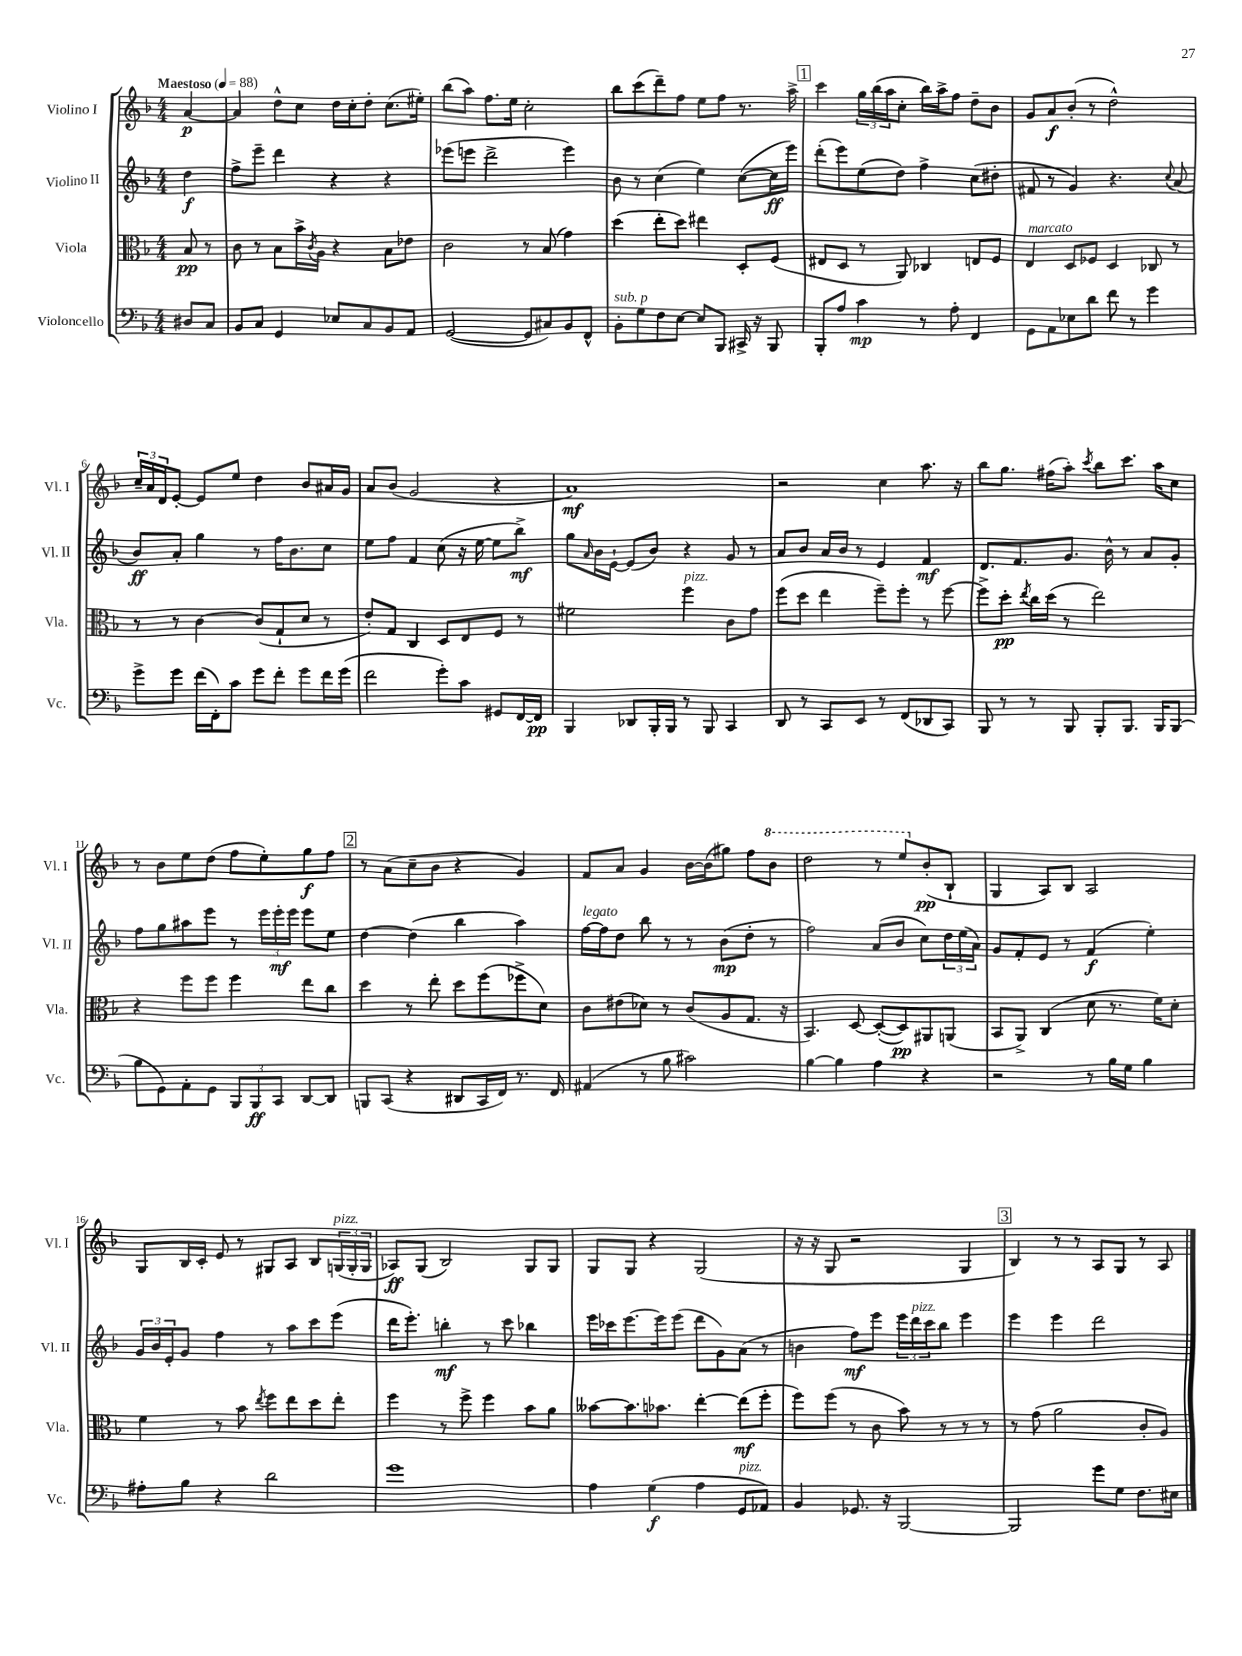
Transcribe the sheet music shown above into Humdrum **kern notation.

**kern	**dynam	**kern	**dynam	**kern	**dynam	**kern	**dynam
*part4	*part4	*part3	*part3	*part2	*part2	*part1	*part1
*staff4	*staff4	*staff3	*staff3	*staff2	*staff2	*staff1	*staff1
*I"Violoncello	*	*I"Viola	*	*I"Violino II	*	*I"Violino I	*
*I'Vc.	*	*I'Vla.	*	*I'Vl. II	*	*I'Vl. I	*
*clefF4	*	*clefC3	*	*clefG2	*	*clefG2	*
*k[b-]	*	*k[b-]	*	*k[b-]	*	*k[b-]	*
*M4/4	*	*M4/4	*	*M4/4	*	*M4/4	*
*MM88	*	*MM88	*	*MM88	*	*MM88	*
=	=	=	=	=	=	=	=
!	!	!	!	!	!	!LO:TX:a:B:t=Maestoso	!
8D#X/L	.	8B-/	pp	4dd\	f	[4a/	p
8C/J	.	8r	.	.	.	.	.
=1	=1	=1	=1	=1	=1	=1	=1
8BB-/L	.	8c\	.	8ff^\L	.	4a/]	.
8C/J	.	8r	.	8eee~\J	.	.	.
4GG/	.	8B-\L	.	4ddd\	.	8dd^^\L	.
.	.	16b-^\L	.	.	.	8cc\J	.
.	.	8qc/	.	.	.	.	.
.	.	16A\JJ	.	.	.	.	.
8E-X/L	.	4r	.	4r	.	16dd\LL	.
.	.	.	.	.	.	16cc'\J	.
8C/	.	.	.	.	.	8dd'\J	.
8BB-/	.	8B-\L	.	4r	.	(8.cc\L	.
8AA/J	.	8e-X\J	.	.	.	.	.
.	.	.	.	.	.	16ee#X'\Jk)	.
=2	=2	=2	=2	=2	=2	=2	=2
([2GG/	.	2c\	.	(8eee-X\L	.	(8bb-\L	.
.	.	.	.	8eeen\J	.	8aa\J)	.
.	.	.	.	2ddd^\	.	8.ff\L	.
.	.	.	.	.	.	16ee\Jk	.
8GG/L]	.	8r	.	.	.	2cc'\	.
8C#X/)	.	(8B-/	.	.	.	.	.
8BB-/	.	4g\)	.	4eee\)	.	.	.
8FF^^/J	.	.	.	.	.	.	.
=3	=3	=3	=3	=3	=3	=3	=3
!LO:TX:a:i:t=sub. p	!	!	!	!	!	!	!
8BB-'\L	.	(4dd\	.	8b-\	.	8bb-\L	.
8G\	.	.	.	8r	.	(8ccc\	.
8F\	.	8ee'\L	.	(4cc\	.	8ddd~\)	.
[8E\J	.	8dd\J)	.	.	.	8ff\J	.
8E/L]	.	4ee#X\	.	4ee\)	.	8ee\L	.
8BBB-/J	.	.	.	.	.	8ff\J	.
16CC#X^/	.	8D'/L	.	([8cc\L	.	8.r	.
16r	.	.	.	.	.	.	.
8BBB-/	.	(8F/J	.	16cc\L]	ff	.	.
.	.	.	.	16eee\JJ)	.	16aa^\	.
!!LO:REH:place=s1:t=1
=4	=4	=4	=4	=4	=4	=4	=4
8BBB-'/L	.	8E#X/L	.	(8ddd'\L	.	4ccc\	.
8A/J	.	8D/J	.	8eee\)	.	.	.
4c\	mp	8r	.	(8ee\	.	24gg\LL	.
.	.	.	.	.	.	(24bb-\	.
.	.	.	.	.	.	24aa\J	.
.	.	8AA/)	.	8dd\J)	.	8cc'\J	.
8r	.	4C-X/	.	4ff^\	.	16bb-\LL)	.
.	.	.	.	.	.	16aa^\J	.
8A'\	.	.	.	.	.	8ff\J	.
4FF/	.	8En/L	.	(8cc\L	.	8dd~\L	.
.	.	8F/J	.	8dd#X'\J	.	8b-\J	.
=5	=5	=5	=5	=5	=5	=5	=5
!	!	!LO:TX:a:i:t=marcato	!	!	!	!	!
8GG\L	.	4E/	.	8f#X/	.	8g/L	.
8AA\	.	.	.	8r	.	8a/	f
8E-X\	.	8D/L	.	4g/)	.	(8b-'/J	.
8d\J	.	8F-X/J	.	.	.	8r	.
8f\	.	4D/	.	4.r	.	2dd^^\)	.
8r	.	.	.	.	.	.	.
4g\	.	8C-X/	.	.	.	.	.
.	.	.	.	8qqcc/	.	.	.
.	.	8r	.	(8a/	.	.	.
!!LO:LB:g=z
=6	=6	=6	=6	=6	=6	=6	=6
8g^\L	.	8r	.	8b-/L)	ff	24cc~/LL	.
.	.	.	.	.	.	24a/	.
.	.	.	.	.	.	24d/J	.
8g\J	.	8r	.	8a'/J	.	[8e'/J	.
(16f\LL	.	[4c\	.	4gg\	.	8e/L]	.
16FF'\J)	.	.	.	.	.	.	.
8c\J	.	.	.	.	.	8ee/J	.
8g\L	.	(8c/L]	.	8r	.	4dd\	.
8f'\J	.	8G`/	.	16ff\KL	.	.	.
.	.	.	.	8.b-\	.	.	.
8g\L	.	8d/J	.	.	.	8b-/L	.
16f\L	.	8r	.	8cc\J	.	16a#X/L	.
(16g\JJ	.	.	.	.	.	16g/JJ	.
=7	=7	=7	=7	=7	=7	=7	=7
2f\	.	8e'/L)	.	8ee\L	.	8a/L	.
.	.	8G/J	.	8ff\J	.	(8b-/J	.
.	.	4C/	.	4f/	.	2g/	.
8g'\L)	.	8D/L	.	(8cc\	.	.	.
8c\J	.	8E/	.	16r	.	.	.
.	.	.	.	[16ee\	.	.	.
8GG#X/L	.	8F/J	.	8ee\L]	.	4r	.
[16FF/L	.	8r	.	8bb-^\J)	mf	.	.
16FF/JJ]	pp	.	.	.	.	.	.
=8	=8	=8	=8	=8	=8	=8	=8
4BBB-/	.	2f#X\	.	8gg\L	.	1a)	mf
.	.	.	.	16qqa/	.	.	.
.	.	.	.	16b-\L	.	.	.
.	.	.	.	[16e`\JJ	.	.	.
8DD-X/L	.	.	.	(8e/L]	.	.	.
16BBB-'/L	.	.	.	8b-/J)	.	.	.
16BBB-/JJ	.	.	.	.	.	.	.
!	!	!LO:TX:a:i:t=pizz.	!	!	!	!	!
8r	.	4ff\	.	4r	.	.	.
8BBB-/	.	.	.	.	.	.	.
4CC/	.	8c\L	.	8g/	.	.	.
.	.	8g\J	.	8r	.	.	.
=9	=9	=9	=9	=9	=9	=9	=9
8DD/	.	(8ff\L	.	8a/L	.	2r	.
8r	.	8dd\J	.	8b-/J	.	.	.
8CC/L	.	4ee\	.	16a/LL	.	.	.
.	.	.	.	16b-/JJ	.	.	.
8EE/J	.	.	.	8r	.	.	.
8r	.	8ff~\L)	.	4e/	.	4cc\	.
(8FF/L	.	8ff'\J	.	.	.	.	.
8DD-X/	.	8r	.	4f/	mf	8.aa\	.
8CC/J)	.	[8ff\	.	.	.	.	.
.	.	.	.	.	.	16r	.
=10	=10	=10	=10	=10	=10	=10	=10
8BBB-/	.	8ff^\L]	.	8.d/L	.	8bb-\L	.
8r	.	8dd'\J	pp	.	.	8.gg\J	.
.	.	.	.	8.f/	.	.	.
.	.	8qee/	.	.	.	.	.
8r	.	16cc\LL	.	.	.	.	.
.	.	(16dd\JJ	.	.	.	(16ff#X\KL	.
8BBB-/	.	8r	.	8.g/J	.	8aa'\J)	.
.	.	.	.	.	.	8qccc/	.
8BBB-'/L	.	2ee\)	.	.	.	8bb-\L	.
.	.	.	.	16b-^^\	.	.	.
8.BBB-/J	.	.	.	8r	.	8.ccc\J	.
.	.	.	.	8a/L	.	.	.
16BBB-/KL	.	.	.	.	.	16aa\KL	.
(8BBB-/J	.	.	.	8g'/J	.	8cc\J	.
!!LO:LB:g=z
=11	=11	=11	=11	=11	=11	=11	=11
8B-\L	.	4r	.	8ff\L	.	8r	.
8GG\)	.	.	.	8gg\	.	8b-\L	.
8AA'\	.	8ff\L	.	8aa#X\	.	8ee\	.
8GG\J	.	8ff\J	.	8eee\J	.	(8dd\J	.
12BBB-/L	.	4ff\	.	8r	.	8ff\L	.
12BBB-/	ff	.	.	.	.	.	.
.	.	.	.	24eee\LL	.	8ee'\)	.
12CC/J	.	.	.	24eee'\	mf	.	.
.	.	.	.	24eee\JJ	.	.	.
[8DD/L	.	8ee\L	.	8eee\L	.	8gg\	f
8DD/J]	.	8cc\J	.	8ee\J	.	8ff\J	.
!!LO:REH:place=s1:t=2
=12	=12	=12	=12	=12	=12	=12	=12
8BBBn/L	.	4dd\	.	[4dd\	.	8r	.
(8CC/J	.	.	.	.	.	(8a\L	.
4r	.	8r	.	(4dd\]	.	8cc~\	.
.	.	8ee'\	.	.	.	8b-\J	.
8DD#X/L	.	8dd\L	.	4bb-\	.	4r	.
16CC/L	.	(8ff\	.	.	.	.	.
16FF/JJ)	.	.	.	.	.	.	.
8.r	.	8ff-X^\	.	4aa\)	.	4g/)	.
.	.	8d\J)	.	.	.	.	.
16FF/	.	.	.	.	.	.	.
=13	=13	=13	=13	=13	=13	=13	=13
!	!	!	!	!LO:TX:a:i:t=legato	!	!	!
(4AA#X/	.	8c\L	.	[16ff\LL	.	8f/L	.
.	.	.	.	16ff\J]	.	.	.
.	.	(8e#X\	.	8dd\J	.	8a/J	.
8r	.	8d-X\J)	.	8bb-\	.	4g/	.
8B-\	.	8r	.	8r	.	.	.
2c#X\)	.	(8c/L	.	8r	.	[16b-\LL	.
.	.	.	.	.	.	(16b-\J]	.
.	.	8A/	.	(8b-\L	mp	8gg#X\J)	.
.	.	8.G/J	.	8dd'\J	.	8ff\L	.
*	*	*	*	*	*	*8va	*
.	.	.	.	8r	.	8bb-\J	.
.	.	16r	.	.	.	.	.
=14	=14	=14	=14	=14	=14	=14	=14
[4B-\	.	4.BB-/)	.	2ff\)	.	2ddd\	.
4B-\]	.	.	.	.	.	.	.
.	.	[8D/	.	.	.	.	.
4A\	.	(8D'/L_	.	(8a/L	.	8r	.
.	.	8D/])	pp	8b-/J	.	8eee/L	.
*	*	*	*	*	*	*X8va	*
4r	.	8AA#X/	.	8cc\L)	.	(8b-'/	pp
.	.	(8AAn/J	.	24dd\L	.	8B-`/J	.
.	.	.	.	(24ee\	.	.	.
.	.	.	.	24a\JJ)	.	.	.
=15	=15	=15	=15	=15	=15	=15	=15
2r	.	8BB-/L	.	8g/L	.	4G/	.
.	.	8AA^/J)	.	8f'/	.	.	.
.	.	(4C/	.	8e/J	.	8A/L)	.
.	.	.	.	8r	.	8B-/J	.
8r	.	8d\	.	(4f/	f	2A/	.
16B-\LL	.	8.r	.	.	.	.	.
16G\JJ	.	.	.	.	.	.	.
4B-\	.	.	.	4ee'\)	.	.	.
.	.	16f\KL)	.	.	.	.	.
.	.	8d'\J	.	.	.	.	.
!!LO:LB:g=z
=16	=16	=16	=16	=16	=16	=16	=16
8A#X'\L	.	4f\	.	24g/LL	.	8G/L	.
.	.	.	.	24b-/	.	.	.
.	.	.	.	24e'/J	.	.	.
8B-\J	.	.	.	8g/J	.	16B-/L	.
.	.	.	.	.	.	16c'/JJ	.
4r	.	8r	.	4ff\	.	8e/	.
.	.	8b-\	.	.	.	8r	.
.	.	8qee/	.	.	.	.	.
2d\	.	8ff\L	.	8r	.	8G#X/L	.
.	.	8ee\	.	8aa\L	.	8A/J	.
.	.	8dd\	.	8ccc\	.	8B-/L	.
!	!	!	!	!	!	!LO:TX:a:i:t=pizz.	!
.	.	8ee'\J	.	(8eee\J	.	(24Gn/L	.
.	.	.	.	.	.	24G'/	.
.	.	.	.	.	.	24G/JJ	.
=17	=17	=17	=17	=17	=17	=17	=17
1g	.	4ff\	.	16ddd\KL	.	8A-X/L)	ff
.	.	.	.	8.eee'\J)	.	.	.
.	.	.	.	.	.	(8G/J	.
.	.	8r	.	4bbn'\	mf	2B-/)	.
.	.	8ff^\	.	.	.	.	.
.	.	4ff\	.	8r	.	.	.
.	.	.	.	8ccc\	.	.	.
.	.	8b-\L	.	4bb-X\	.	8G/L	.
.	.	8a\J	.	.	.	8G/J	.
=18	=18	=18	=18	=18	=18	=18	=18
4A\	.	[8b--X\L	.	16eee\LL	.	8G/L	.
.	.	.	.	16ccc-X\J	.	.	.
.	.	8.b--\]	.	[8.eee\	.	8G/J	.
(4G\	f	.	.	.	.	4r	.
.	.	8.b-X\J	.	16eee\k]	.	.	.
.	.	.	.	(8eee\J	.	.	.
4A\	.	[4ee'\	.	8ddd\L	.	(2G/	.
.	.	.	.	8g\)	.	.	.
!LO:TX:a:i:t=pizz.	!	!	!	!	!	!	!
8GG/L	.	(8ee\L]	mf	(8a\J	.	.	.
8AA-X/J)	.	8ff'\J	.	8r	.	.	.
=19	=19	=19	=19	=19	=19	=19	=19
4BB-/	.	8ff\L)	.	4bn\	.	16r	.
.	.	.	.	.	.	16r	.
.	.	(8ff\J	.	.	.	8G/	.
8.GG-X/	.	8r	.	8ff\L)	mf	2r	.
.	.	8c\	.	8eee\J	.	.	.
16r	.	.	.	.	.	.	.
[2BBB-/	.	8b-\)	.	24eee\LL	.	.	.
!	!	!	!	!LO:TX:a:i:t=pizz.	!	!	!
.	.	.	.	24ddd\	.	.	.
.	.	.	.	24ccc\J	.	.	.
.	.	8r	.	8bb-\J	.	.	.
.	.	8r	.	4eee\	.	4G/	.
.	.	8r	.	.	.	.	.
!!LO:REH:place=s1:t=3
=20	=20	=20	=20	=20	=20	=20	=20
2BBB-/]	.	8r	.	4eee\	.	4B-/)	.
.	.	(8g\	.	.	.	.	.
.	.	2a\	.	4eee\	.	8r	.
.	.	.	.	.	.	8r	.
8g\L	.	.	.	2ddd\	.	8A/L	.
8G\J	.	.	.	.	.	8G/J	.
8.F\L	.	8c'/L	.	.	.	8r	.
.	.	8A/J)	.	.	.	8A/	.
16E#X\Jk	.	.	.	.	.	.	.
==	==	==	==	==	==	==	==
*-	*-	*-	*-	*-	*-	*-	*-
